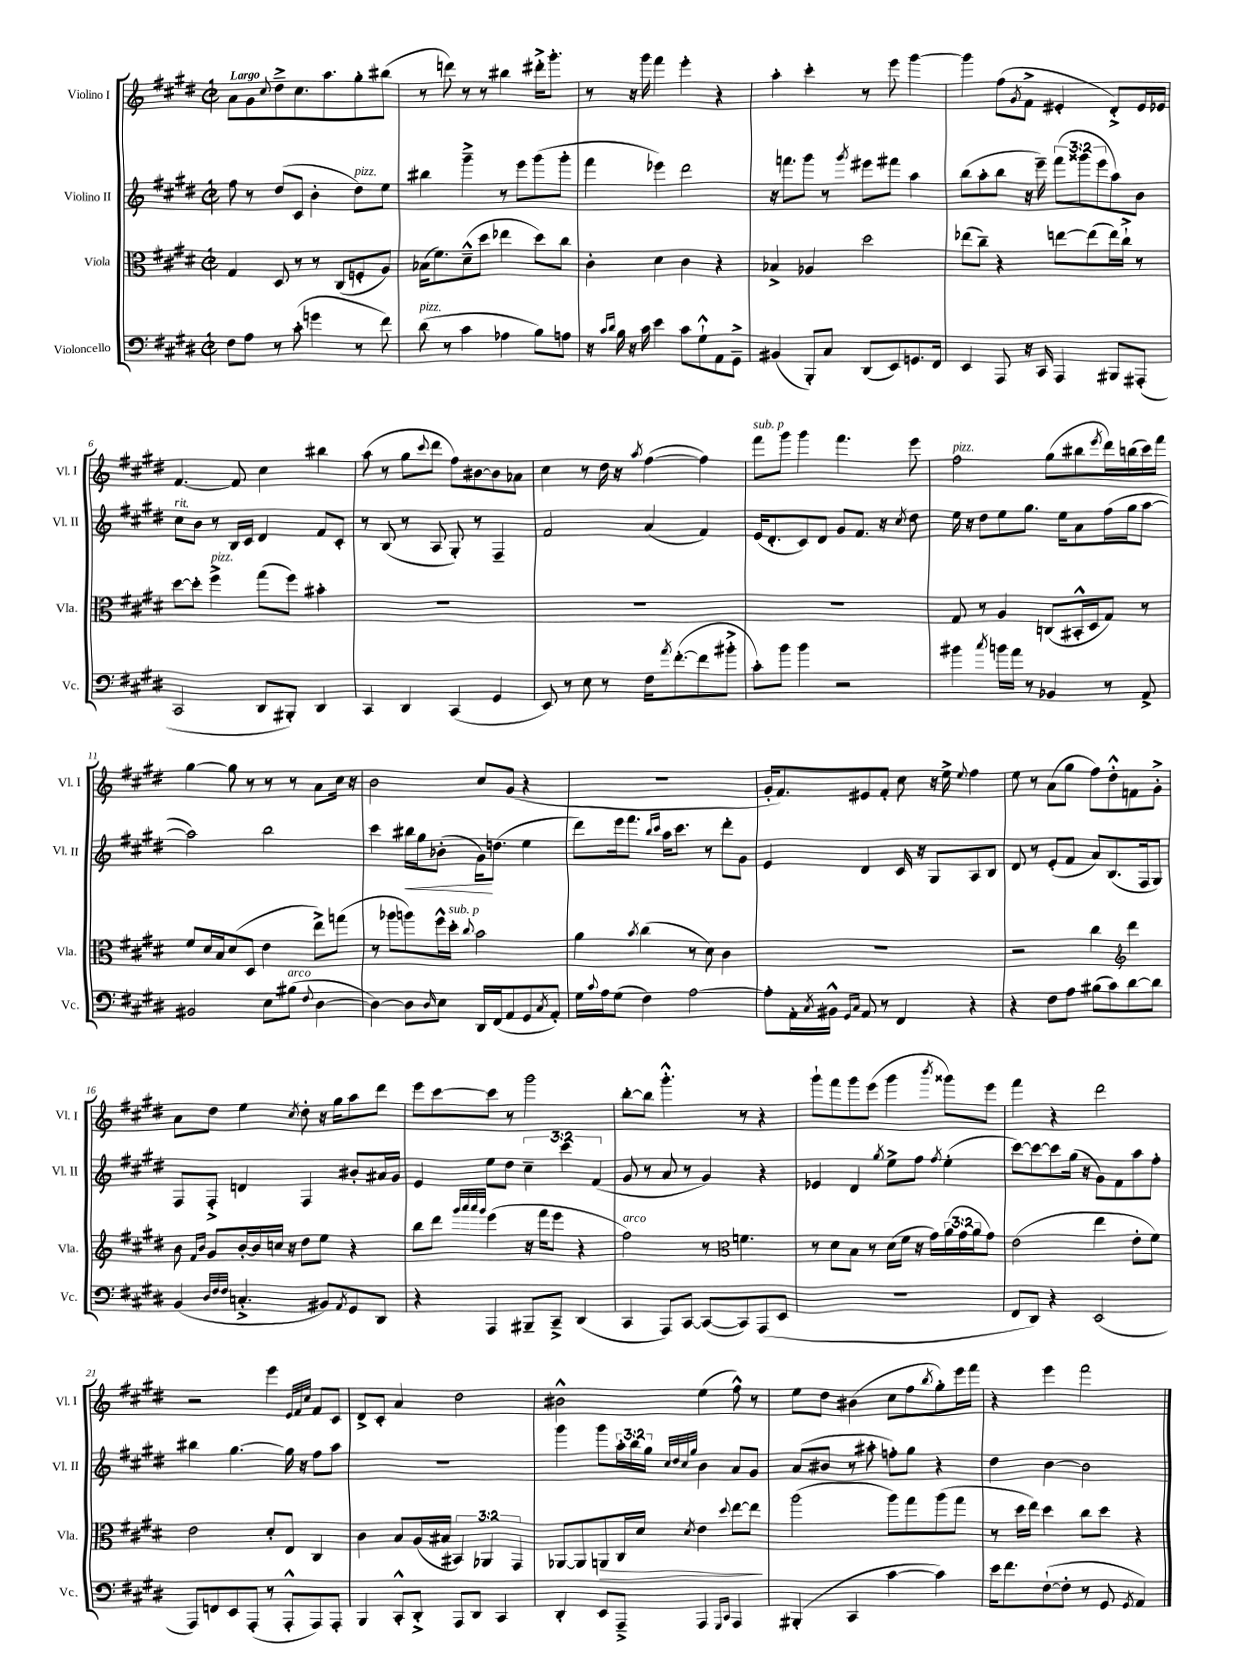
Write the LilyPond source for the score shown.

<<
\new StaffGroup <<
\new Staff = "s0" \with { instrumentName = "Violino I" shortInstrumentName = "Vl. I" } {
    \clef treble \key e \major \defaultTimeSignature \time 2/2 \tempo "Largo"
    a'8 gis'8 \appoggiatura { cis''8 } dis''8---> cis''8. a''8. gis''8-. bis''8( |
    r8 d'''8) r8 r8 bis''4 dis'''16-.-> gis'''8.-. |
    r8 r16 gis'''16 fis'''4 e'''4-. r4 |
    a''4-. cis'''4-. r8 e'''8 gis'''4~ |
    gis'''4 fis''8( \acciaccatura { gis'8 } fis'8-> eis'4-. dis'8-.->) eis'16 ees'16 |
    fis'4.~ fis'8 cis''4 bis''4 |
    a''8( r8 gis''8 \appoggiatura { cis'''8 } dis'''8 fis''8) bis'8~ bis'8 aes'8 |
    cis''4 r8 dis''16 r16 \acciaccatura { a''8 } fis''4~( fis''4) |
    fis'''8^\markup { \italic "sub. p" } gis'''8 gis'''4 fis'''4. e'''8 |
    fis''2^\markup { \italic "pizz." } gis''8( bis''8 \acciaccatura { e'''8 } dis'''16) b''16( cis'''16) fis'''16 |
    gis''4~ gis''8 r8 r8 r8 a'8 cis''16 r16 |
    b'2 cis''8 gis'8( r4 |
    R1 |
    gis'16-. fis'8.) eis'8 fis'8-. cis''8 r16 e''16-> \appoggiatura { e''8 } fis''4 |
    e''8 r8 a'8( gis''8 fis''8) dis''8-.-^ f'8 gis'8-.-> |
    a'8 dis''8 e''4 \acciaccatura { cis''8 } dis''8-. r16 gis''16 a''8 dis'''8 |
    e'''8 cis'''8~ cis'''8 r8 gis'''2 |
    b''8~-. b''8 gis'''4.-.-^ r8 r4 |
    gis'''8-! fis'''8 gis'''8 e'''8( gis'''4 \acciaccatura { b'''8 } gisis'''8) e'''8 |
    fis'''4 r4 dis'''2 |
    r2 e'''4 \grace { e'32 fis'32 cis''32 } fis'8 cis'8 |
    dis'8-> cis'8-. a'4 dis''2 |
    bis'2-^ e''4( fis''8-^) r8 |
    e''8 dis''8 bis'4( cis''8 fis''8 \acciaccatura { b''8 } gis''8-.) e'''16 fis'''16 |
    r4 e'''4 fis'''2 \bar "|." |
}
\new Staff = "s1" \with { instrumentName = "Violino II" shortInstrumentName = "Vl. II" } {
    \clef treble \key e \major \defaultTimeSignature \time 2/2 \override Staff.TupletNumber.text = #tuplet-number::calc-fraction-text
    fis''8 r8 dis''8( cis'8 b'4-. dis''8^\markup { \italic "pizz." }) e''8 |
    bis''4 gis'''4---> r8 e'''8 gis'''8( gis'''8-. |
    fis'''4 ees'''4) dis'''2 |
    r16 f'''8. gis'''8 r8 \acciaccatura { gis'''8 } eis'''8 fis'''8 a''4 |
    b''8( a''8-. b''8 r16 e'''16--) \tuplet 3/2 { fis'''8( gisis'''8 e'''8 } a''8) b'8 |
    cis''8^\markup { \italic "rit." } b'8 r8 b16 cis'16 dis'4 fis'8 cis'8-. |
    r8 b8( r8 a8 gis8-.) r8 fis4-- |
    fis'2 a'4( fis'4) |
    e'16( dis'8.-. cis'8) dis'8 gis'8 fis'8. r16 \acciaccatura { cis''8 } dis''8 |
    e''16 r16 dis''8 e''8 gis''8. e''16 a'8 fis''16( gis''16 a''8~ |
    a''2) b''2 |
    cis'''4 bis''16\< gis''16 bes'8-.( gis'16\!) d''8.( e''4 |
    dis'''8) e'''16 fis'''8. \grace { b''16 cis'''16 } a''16 cis'''8. r8 dis'''8-. gis'8 |
    e'4 dis'4 cis'16 r16 gis8 a8 b8 |
    dis'8 r8 e'8-.( fis'8 a'8) b8.( fis16 gis8) |
    fis8 fis8-.-> d'4 fis4 bis'8-. ais'16 gis'16 |
    e'4 e''8 dis''8 \tuplet 3/2 { cis''4-- cis'''4 fis'4( } |
    gis'8 r8 a'8 r8 gis'4) r4 |
    ees'4 dis'4 \acciaccatura { gis''8 } e''8-> fis''8 \acciaccatura { fis''8 } e''4-.( |
    cis'''8~) cis'''8~ cis'''8 gis''16( r16 gis'8) fis'8 a''8 fis''8-. |
    bis''4 gis''4.~ gis''16 r16 fis''8 a''8 |
    R1 |
    gis'''4 gis'''8 \tuplet 3/2 { a''16-. b''16 gis''16 } \grace { cis''32 dis''32 cis''32 gis''32 } b'4 a'8 gis'8 |
    a'8( bis'8 r8 ais''8-. f''8-.) gis''8 r4 |
    dis''4 b'4~ b'2 \bar "|." |
}
\new Staff = "s2" \with { instrumentName = "Viola" shortInstrumentName = "Vla." } {
    \clef alto \key e \major \defaultTimeSignature \time 2/2 \override Staff.TupletNumber.text = #tuplet-number::calc-fraction-text
    gis4 dis8 r8 r8 cis8( f8-. a8) |
    bes16( fis'8.) dis'8---^( dis''8 ees''4 dis''8) cis''8 |
    cis'4-. dis'4 cis'4 r4 |
    bes4-> aes4 dis''2 |
    ees''8( cis''8--) r4 e''8~ e''8( e''16) cis''16-!-> r8 |
    dis''8~ dis''8-. fis''4->^\markup { \italic "pizz." } gis''8( fis''8) bis'4-. |
    R1 |
    R1 |
    R1 |
    gis8 r8 a4 c8( bis,16-.-^ dis16 gis8) r8 |
    fis'8 dis'16 b16 dis'8( dis8 e'4 e''8->) g''8( |
    r8 aes''8 a''8) fis''16-^ dis''16-.^\markup { \italic "sub. p" } \appoggiatura { cis''8 } b'2 |
    a'4 \acciaccatura { b'8 } cis''4( r8 dis'8) cis'4 |
    R1 |
    r2 cis''4 \clef treble dis'''4 |
    b'8 \grace { fis'16 b'16 } gis'8 b'16~-. b'16 c''16 r16 dis''8 e''8 r4 |
    b''8 dis'''8 \grace { gis'''32 a'''32 a'''32 gis'''32 } e'''4( r16 fis'''16 e'''8 r4 |
    fis''2^\markup { \italic "arco" }) r8 \clef alto f'4. |
    r8 dis'8 b8 r8 dis'16( fis'16 r16 gis'16) \tuplet 3/2 { a'16( gis'16 a'16 } gis'8) |
    e'2( e''4 e'8-. fis'8) |
    e'2 dis'8-. e8 cis4 |
    cis'4 b8 a16( bis16 \tuplet 3/2 { bis,4) aes,4 gis,4 } |
    aes,8~ aes,8 a,8\> cis16 dis'16 \acciaccatura { dis'8 } e'4 \appoggiatura { dis''8 } e''8~ e''8\! |
    a''2( a''8) gis''8 a''8( gis''8 |
    r8 dis''16 e''16) dis''4 cis''8 dis''8 r4 \bar "|." |
}
\new Staff = "s3" \with { instrumentName = "Violoncello" shortInstrumentName = "Vc." } {
    \clef bass \key e \major \defaultTimeSignature \time 2/2
    fis8 a8 r8 cis'8-.( g'4 r8 fis'8) |
    dis'8^\markup { \italic "pizz." }( r8 cis'4 aes4 b8) a8 |
    r16 \grace { cis'16 dis'16 } b16 r16 cis'16 e'4 cis'8 gis8-!-^ a,8 gis,8---> |
    bis,4( b,,8-.) cis8 dis,8( e,8) g,8. fis,16 |
    e,4 a,,8 r16 cis,16 a,,4 bis,,8 ais,,8-.( |
    cis,2 dis,8 bis,,8-.) dis,4 |
    cis,4 dis,4 cis,4( gis,4 |
    e,8) r8 e8 r8 fis16 \acciaccatura { a'8 } fis'8.~-.( fis'8 bis'8-.-> |
    cis'8-.) b'8 b'4 r2 |
    bis'4 \acciaccatura { cis''8 } b'16 a'16 r8 bes,4 r8 a,8-> |
    bis,2 e8 bis8^\markup { \italic "arco" }( \appoggiatura { fis8 } dis4~ |
    dis4~) dis8 \grace { dis16 } e8 dis,16 fis,16( a,8 gis,8 \acciaccatura { cis8 } a,8-.) |
    gis16 \appoggiatura { cis'8 } a16 gis8( fis4) a2~ |
    a8-. a,16-. \acciaccatura { cis8 } bis,16-^ \grace { gis,16 cis16 } a,8 r8 fis,4 r4 |
    r4 fis8 a8 bis8( cis'8) dis'8~ dis'8 |
    b,4( \grace { dis32 fis32 fis32 } c4.-.-> bis,8) \acciaccatura { a,8 } gis,8 dis,8 |
    r4 a,,4 bis,,8-- cis,8---> dis,4( |
    cis,4 a,,8) cis,8~ cis,8~( cis,8) a,,8( e,8 |
    R1 |
    fis,8 dis,8) r4 e,2( |
    a,,8) f,8 e,8 a,,8-.( r8 a,,8-.-^ a,,8) a,,8-. |
    b,,4 cis,8-.-^ dis,8-.-> a,,8 dis,8 cis,4 |
    dis,4-. e,8 a,,8---> a,,4 \grace { gis,,16 cis,16 } a,,4 |
    bis,,4-.( cis,4 cis'4~ cis'4) |
    e'16 fis'8. fis8~-!( fis8-. r8 gis,8 \acciaccatura { gis,8 } a,4) \bar "|." |
}
>>
>>
